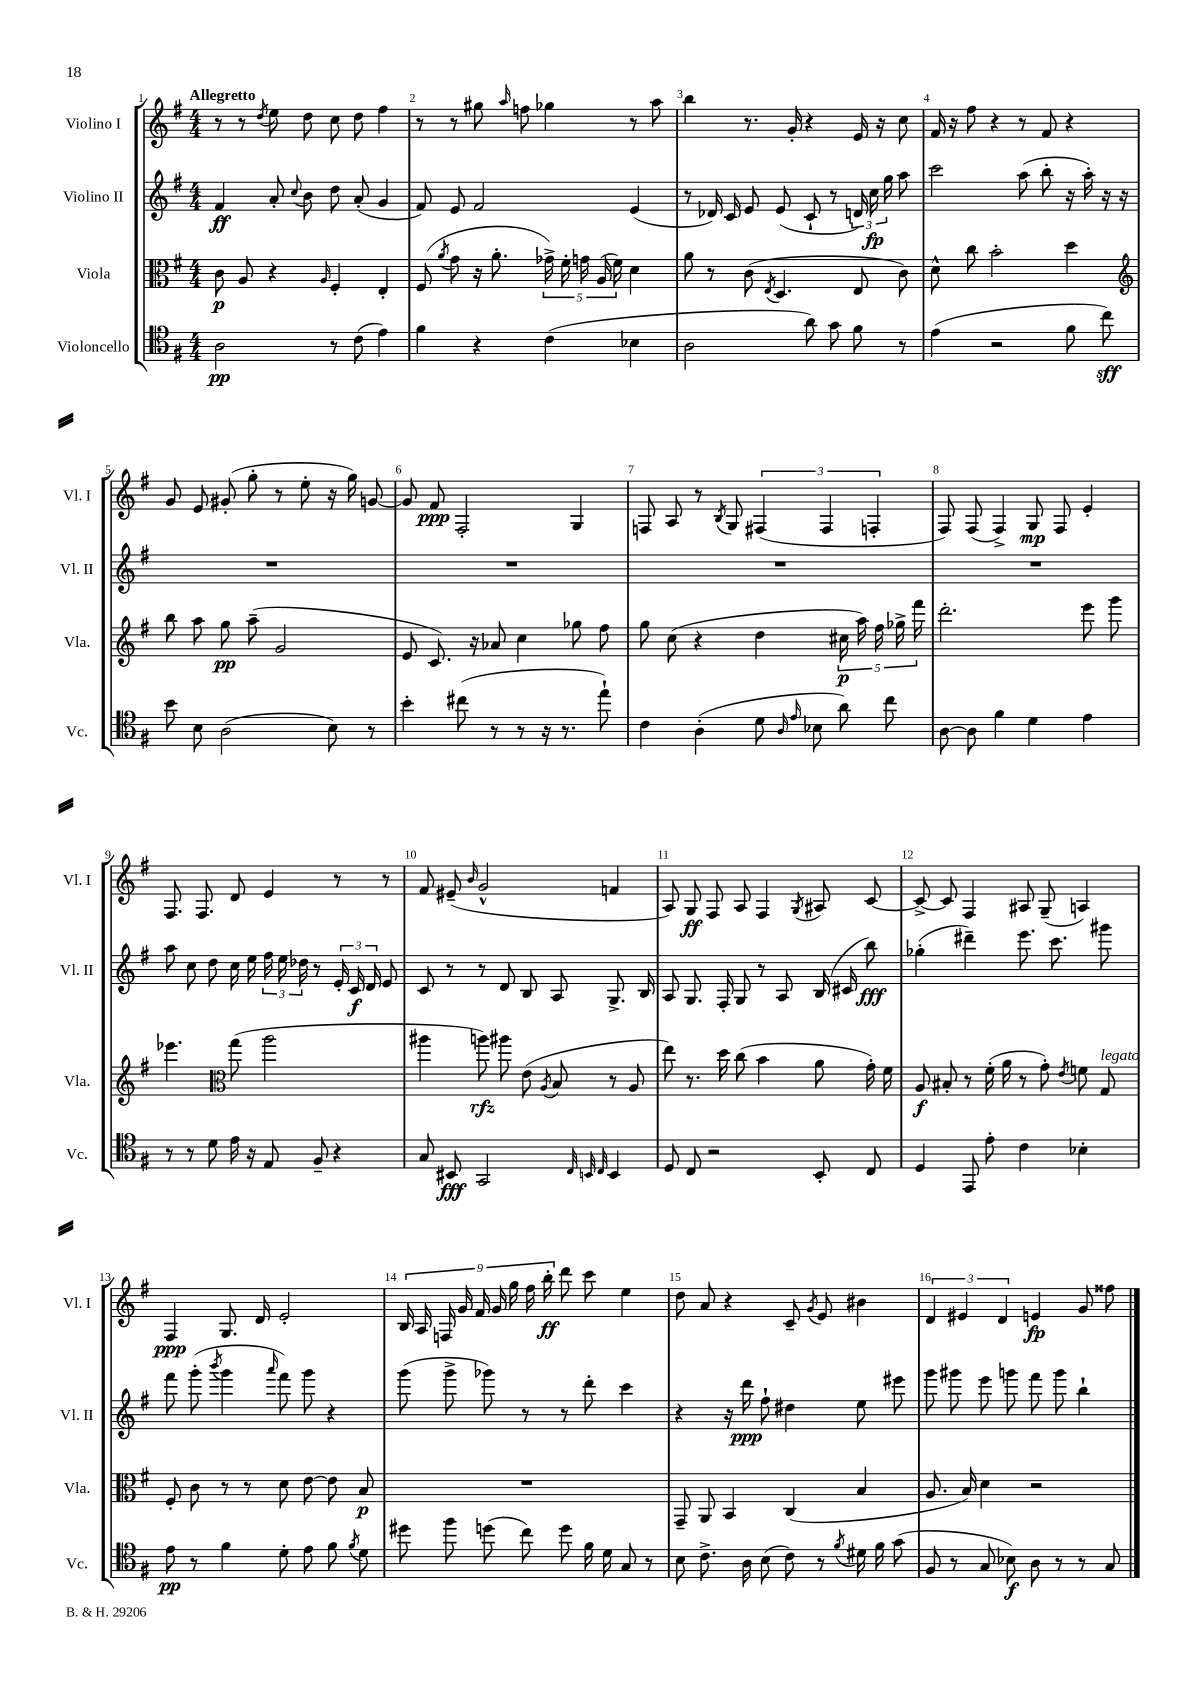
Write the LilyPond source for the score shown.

<<
\new StaffGroup <<
\new Staff = "s0" \with { instrumentName = "Violino I" shortInstrumentName = "Vl. I" } {
    \clef treble \key g \major \numericTimeSignature \time 4/4 \tempo "Allegretto"
    \autoBeamOff r8 r8 \acciaccatura { d''8 } e''8 d''8 c''8 d''8 fis''4 |
    r8 r8 gis''8 \grace { a''16 } f''8 ges''4 r8 a''8 |
    b''4 r8. g'16-. r4 e'16 r16 c''8 |
    fis'16 r16 fis''8 r4 r8 fis'8 r4 |
    g'8 e'8 gis'8-.( g''8-. r8 e''8-. r16 g''16) g'8~ |
    g'8 fis'8\ppp fis2-. g4 |
    f8 a8 r8 \acciaccatura { b8 } g8 \tuplet 3/2 { fis4( fis4 f4-. } |
    fis8) fis8( fis4->) g8\mp fis8 e'4-. |
    fis8. fis8. d'8 e'4 r8 r8 |
    fis'8 eis'8--( \grace { b'16 } g'2-^ f'4 |
    a8) g8\ff fis8 a8 fis4 \acciaccatura { g8 } ais8 c'8~ |
    c'8~-> c'8 fis4 ais8 g8--( a4) |
    fis4\ppp g8. d'16 e'2-. |
    \tuplet 9/8 { b16 a16 f16 g'16 fis'16 g'16 g''16 fis''16 b''16-.\ff } d'''8 c'''8 e''4 |
    d''8 a'8 r4 c'8-- \acciaccatura { g'8 } e'8 bis'4 |
    \tuplet 3/2 { d'4 eis'4 d'4 } e'4\fp g'8 fisis''8 \bar "|." |
}
\new Staff = "s1" \with { instrumentName = "Violino II" shortInstrumentName = "Vl. II" } {
    \clef treble \key g \major \numericTimeSignature \time 4/4
    \autoBeamOff fis'4\ff a'8-. \appoggiatura { c''8 } b'8 d''8 a'8-.( g'4 |
    fis'8) e'8 fis'2 e'4( |
    r8 des'16) c'16 e'8 e'8( c'8-! r8 \tuplet 3/2 { d'16) c''16\fp g''16 } a''8 |
    c'''2 a''8( b''8-. r16 a''16-.) r16 r16 |
    R1 |
    R1 |
    R1 |
    R1 |
    a''8 c''8 d''8 c''16 e''16 \tuplet 3/2 { fis''16 e''16 des''16 } r8 \tuplet 3/2 { e'16-. c'16\f d'16 } e'8 |
    c'8 r8 r8 d'8 b8 a8 g8.-> b16 |
    a8 g8. fis16-. g8 r8 a8 b16( cis'16 b''8\fff) |
    ges''4-.( dis'''4--) e'''8. c'''8. gis'''8 |
    fis'''8 g'''8-.( \acciaccatura { b'''8 } g'''4 \grace { a'''16 } fis'''8) g'''8 r4 |
    g'''8( g'''8-> ges'''8) r8 r8 d'''8-. c'''4 |
    r4 r16 d'''16\ppp fis''8-! dis''4 e''8 eis'''8 |
    g'''8 gis'''8 e'''8 g'''8 fis'''8 g'''8 b''4-! \bar "|." |
}
\new Staff = "s2" \with { instrumentName = "Viola" shortInstrumentName = "Vla." } {
    \clef alto \key g \major \numericTimeSignature \time 4/4
    \autoBeamOff c'8\p a8 r4 \grace { a16 } fis4-. e4-. |
    fis8( \acciaccatura { a'8 } g'8 r16 a'8.-. \tuplet 5/4 { ges'16->) fis'16-. g'16 a16( fis'16) } d'4 |
    a'8 r8 c'8( \acciaccatura { e8 } d4. e8 c'8) |
    d'8-^ c''8 b'2-. d''4 |
    \clef treble b''8 a''8 g''8\pp a''8--( g'2 |
    e'8 c'8.) r16 aes'8 c''4 ges''8 fis''8 |
    g''8 c''8( r4 d''4 \tuplet 5/4 { cis''16\p a''16) fis''16 ges''16-> fis'''16 } |
    d'''2.-. e'''8 g'''8 |
    ees'''4. \clef alto g''8( a''2 |
    ais''4 a''8\rfz) ais''8 e'8( \acciaccatura { a8 } b8 r8 a8 |
    e''8) r8. d''16 c''8( b'4 a'8 g'16-.) fis'16 |
    a8\f bis8-. r8 fis'16-.( a'16 r8 g'8-.) \acciaccatura { e'8 } f'8 g8^\markup { \italic "legato" } |
    fis8-. c'8 r8 r8 d'8 e'8~ e'8 b8\p |
    R1 |
    g,8-- a,8 b,4 c4( b4 |
    a8. b16) d'4 r2 \bar "|." |
}
\new Staff = "s3" \with { instrumentName = "Violoncello" shortInstrumentName = "Vc." } {
    \clef tenor \key g \major \numericTimeSignature \time 4/4
    \autoBeamOff a2\pp r8 c'8( e'4) |
    fis'4 r4 c'4( bes4 |
    a2 a'8) g'8 fis'8 r8 |
    e'4( r2 fis'8 c''8\sff) |
    b'8 b8 a2( b8) r8 |
    b'4-. cis''8( r8 r8 r16 r8. e''8-!) |
    c'4 a4-.( d'8 \grace { a16 e'16 } bes8 a'8) c''8 |
    a8~ a8 fis'4 d'4 e'4 |
    r8 r8 d'8 e'16 r16 e8 fis8-- r4 |
    g8 bis,8\fff g,2 \grace { c32 b,32 c32 } b,4 |
    d8 c8 r2 b,8-. c8 |
    d4 e,8 e'8-. c'4 bes4-. |
    e'8\pp r8 fis'4 d'8-. e'8 fis'8 \acciaccatura { fis'8 } d'8 |
    dis''8 fis''8 d''8( c''8) d''8 fis'16 d'16 g8 r8 |
    b8 c'8.-> a16 b8( c'8) r8 \acciaccatura { fis'8 } dis'16 fis'16 g'8( |
    fis8 r8 g8 bes8\f) a8 r8 r8 g8 \bar "|." |
}
>>
>>
\layout { \context { \Score \override BarNumber.break-visibility = ##(#f #t #t) barNumberVisibility = #all-bar-numbers-visible } }
